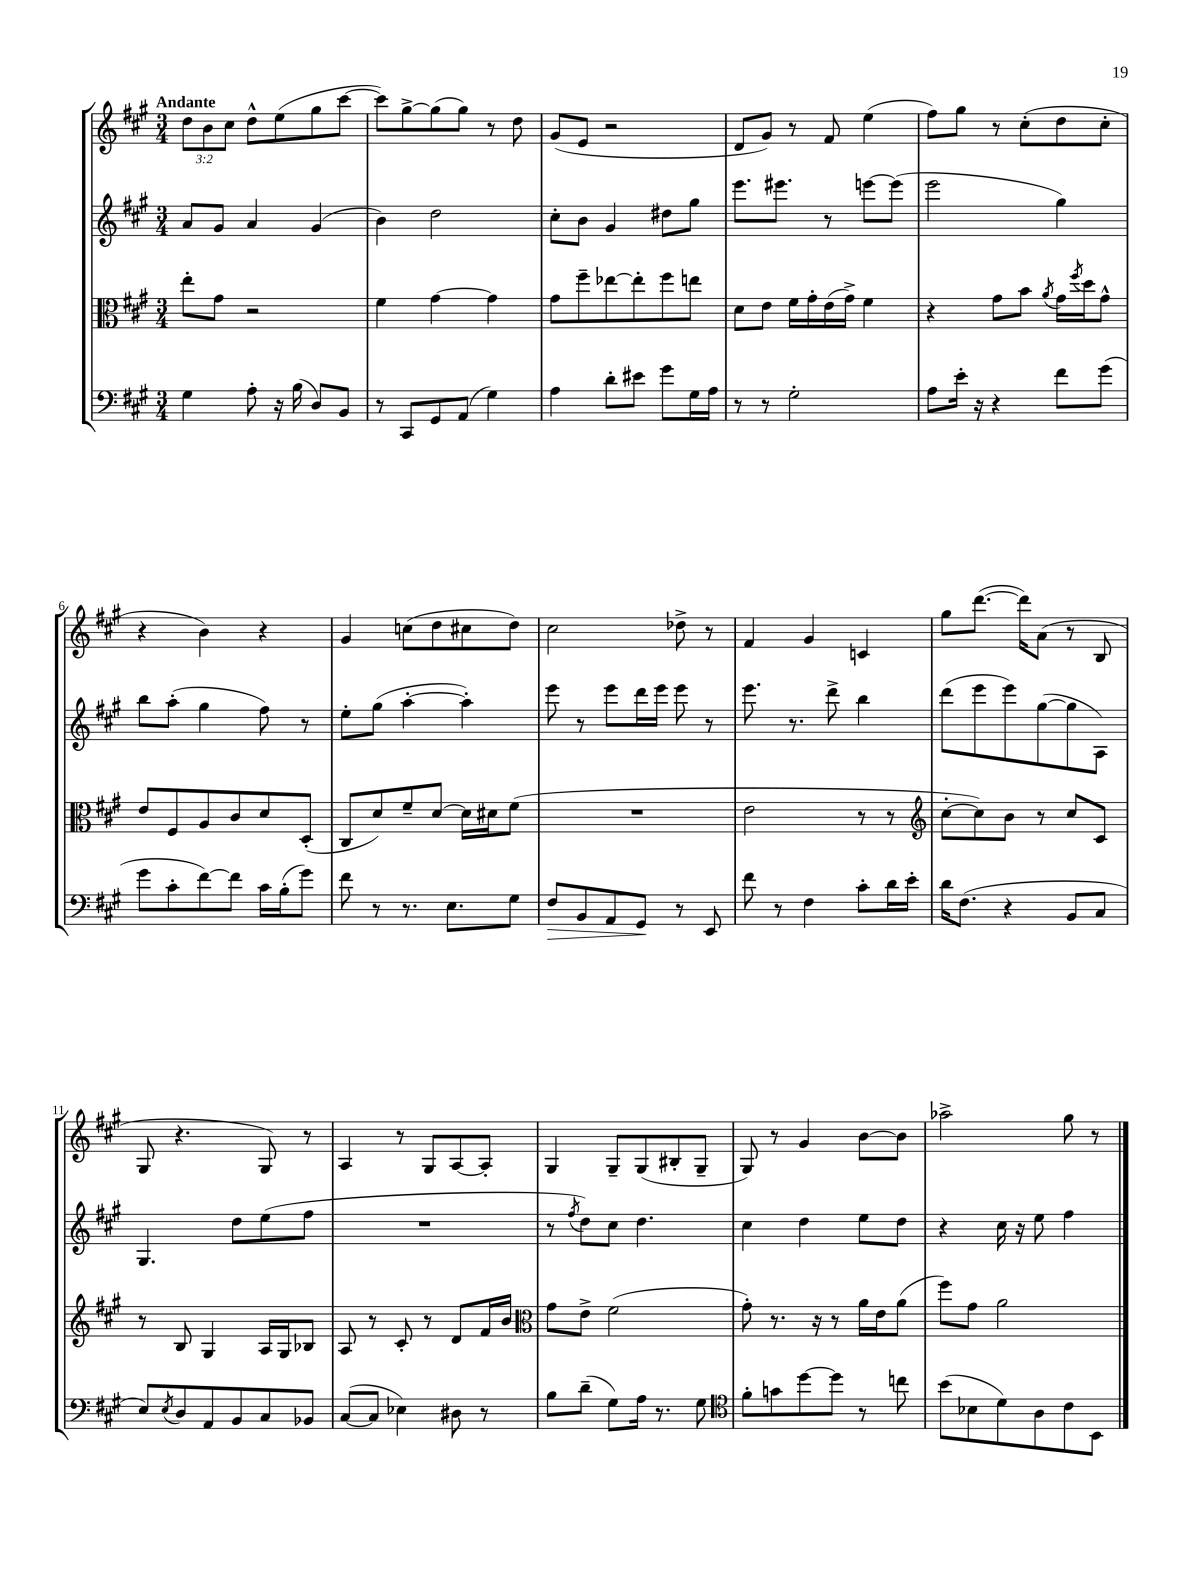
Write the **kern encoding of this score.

**kern	**dynam	**kern	**kern	**kern
*part4	*part4	*part3	*part2	*part1
*staff4	*staff4	*staff3	*staff2	*staff1
*clefF4	*	*clefC3	*clefG2	*clefG2
*k[f#c#g#]	*	*k[f#c#g#]	*k[f#c#g#]	*k[f#c#g#]
*M3/4	*	*M3/4	*M3/4	*M3/4
=1	=1	=1	=1	=1
!	!	!	!	!LO:TX:a:B:t=Andante
4G#\	.	8ee'\L	8a/L	12dd\L
.	.	.	.	12b\
.	.	8g#\J	8g#/J	.
.	.	.	.	12cc#\J
8A'\	.	2r	4a/	8dd^^\L
16r	.	.	.	(8ee\
(16B\	.	.	.	.
8D/L)	.	.	(4g#/	8gg#\
8BB/J	.	.	.	[8ccc#\J
=2	=2	=2	=2	=2
8r	.	4f#\	4b\)	8ccc#\L])
8CC#/L	.	.	.	[8gg#^\
8GG#/	.	[4g#\	2dd\	(8gg#\]
(8AA/J	.	.	.	8gg#\J)
4G#\)	.	4g#\]	.	8r
.	.	.	.	8dd\
=3	=3	=3	=3	=3
4A\	.	8g#\L	8cc#'\L	(8g#/L
.	.	8ff#~\	8b\J	8e/J
8d'\L	.	[8ee-X\	4g#/	2r
8e#X\J	.	8ee-'\]	.	.
8g#\L	.	8ff#\	8dd#X\L	.
16G#\L	.	8een\J	8gg#\J	.
16A\JJ	.	.	.	.
=4	=4	=4	=4	=4
8r	.	8d\L	8.eee\L	8d/L
8r	.	8e\J	.	8g#/J)
.	.	.	8.eee#X\J	.
2G#'\	.	16f#\LL	.	8r
.	.	16g#'\	.	.
.	.	(16e\	8r	8f#/
.	.	16g#^\JJ)	.	.
.	.	4f#\	[8eeen\L	(4ee\
.	.	.	(8eee\J]	.
=5	=5	=5	=5	=5
8A\L	.	4r	2eee\	8ff#\L)
16e'\Jk	.	.	.	8gg#\J
16r	.	.	.	.
4r	.	8g#\L	.	8r
.	.	8b\J	.	(8cc#'\L
.	.	8qa/	.	.
8f#\L	.	16g#\LL	4gg#\)	8dd\
.	.	8qff#/	.	.
.	.	16dd\J	.	.
(8g#\J	.	8g#^^\J	.	8cc#'\J
!!LO:LB:g=z
=6	=6	=6	=6	=6
8g#\L	.	8e/L	8bb\L	4r
8c#'\	.	8F#/	(8aa'\J	.
[8f#\)	.	8A/	4gg#\	4b\)
8f#\J]	.	8c#/	.	.
16c#\LL	.	8d/	8ff#\)	4r
(16B'\J	.	.	.	.
8g#\J)	.	(8D'/J	8r	.
=7	=7	=7	=7	=7
8f#\	.	8C#/L	8ee'\L	4g#/
8r	.	8d/)	(8gg#\J	.
8.r	.	8f#~/	[4aa'\	(8ccn\L
.	.	[8d/J	.	8dd\
8.E\L	.	.	.	.
.	.	16d\LL]	4aa'\])	8cc#X\
.	.	16d#X\J	.	.
8G#\J	.	(8f#\J	.	8dd\J)
=8	=8	=8	=8	=8
!	!LO:HP:b	!	!	!
8F#/L	>	2.r	8eee\	2cc#\
8BB/	.	.	8r	.
8AA/	.	.	8eee\L	.
8GG#/J	.	.	16ddd\L	.
.	.	.	16eee\JJ	.
8r	]	.	8eee\	8dd-X^\
8EE/	.	.	8r	8r
=9	=9	=9	=9	=9
8f#\	.	2e\	8.eee\	4f#/
8r	.	.	.	.
.	.	.	8.r	.
4F#\	.	.	.	4g#/
.	.	.	8ddd^\	.
8c#'\L	.	8r	4bb\	4cn/
16d\L	.	8r	.	.
16e'\JJ	.	.	.	.
=10	=10	=10	=10	=10
*	*	*clefG2	*	*
16d\KL	.	[8cc#'\L	(8ddd\L	8gg#\L
(8.F#\J	.	.	.	.
.	.	8cc#\])	8eee\	([8.ddd\J
4r	.	8b\J	8eee\)	.
.	.	.	.	16ddd\KL])
.	.	8r	([8gg#\	(8a\J
8BB/L	.	8cc#/L	8gg#\]	8r
8C#/J	.	8c#/J	8A\J)	8B/
!!LO:LB:g=z
=11	=11	=11	=11	=11
8E/L)	.	8r	4.G#/	8G#/
8qE/	.	.	.	.
8D/	.	8B/	.	4.r
8AA/	.	4G#/	.	.
8BB/	.	.	8dd\L	.
8C#/	.	16A/LL	(8ee\	8G#/)
.	.	16G#/J	.	.
8BB-X/J	.	8B-X/J	8ff#\J	8r
=12	=12	=12	=12	=12
([8C#/L	.	8A/	2.r	4A/
8C#/J]	.	8r	.	.
4E-X\)	.	8c#'/	.	8r
.	.	8r	.	8G#/L
8D#X\	.	8d/L	.	[8A/
8r	.	16f#/L	.	8A'/J]
.	.	16b/JJ	.	.
=13	=13	=13	=13	=13
*	*	*clefC3	*	*
8B\L	.	8g#\L	8r	4G#/
.	.	.	8qff#/	.
(8d~\J	.	8e^\J	8dd\L)	.
8G#\L)	.	(2f#\	8cc#\J	8G#~/L
16A\Jk	.	.	4.dd\	(8G#/
8.r	.	.	.	.
.	.	.	.	8B#X'/
8G#\	.	.	.	8G#~/J
=14	=14	=14	=14	=14
*clefC4	*	*	*	*
8f#'\L	.	8g#'\)	4cc#\	8G#/)
8gn\	.	8.r	.	8r
[8dd\	.	.	4dd\	4g#/
.	.	16r	.	.
8dd\J]	.	8r	.	.
8r	.	16a\LL	8ee\L	[8b\L
.	.	16e\J	.	.
8ccn\	.	(8a\J	8dd\J	8b\J]
=15	=15	=15	=15	=15
(8b\L	.	8ff#\L)	4r	2aa-X^\
8B-X\	.	8g#\J	.	.
8d\)	.	2a\	16cc#\	.
.	.	.	16r	.
8A\	.	.	8ee\	.
8c#\	.	.	4ff#\	8gg#\
8BB\J	.	.	.	8r
==	==	==	==	==
*-	*-	*-	*-	*-
